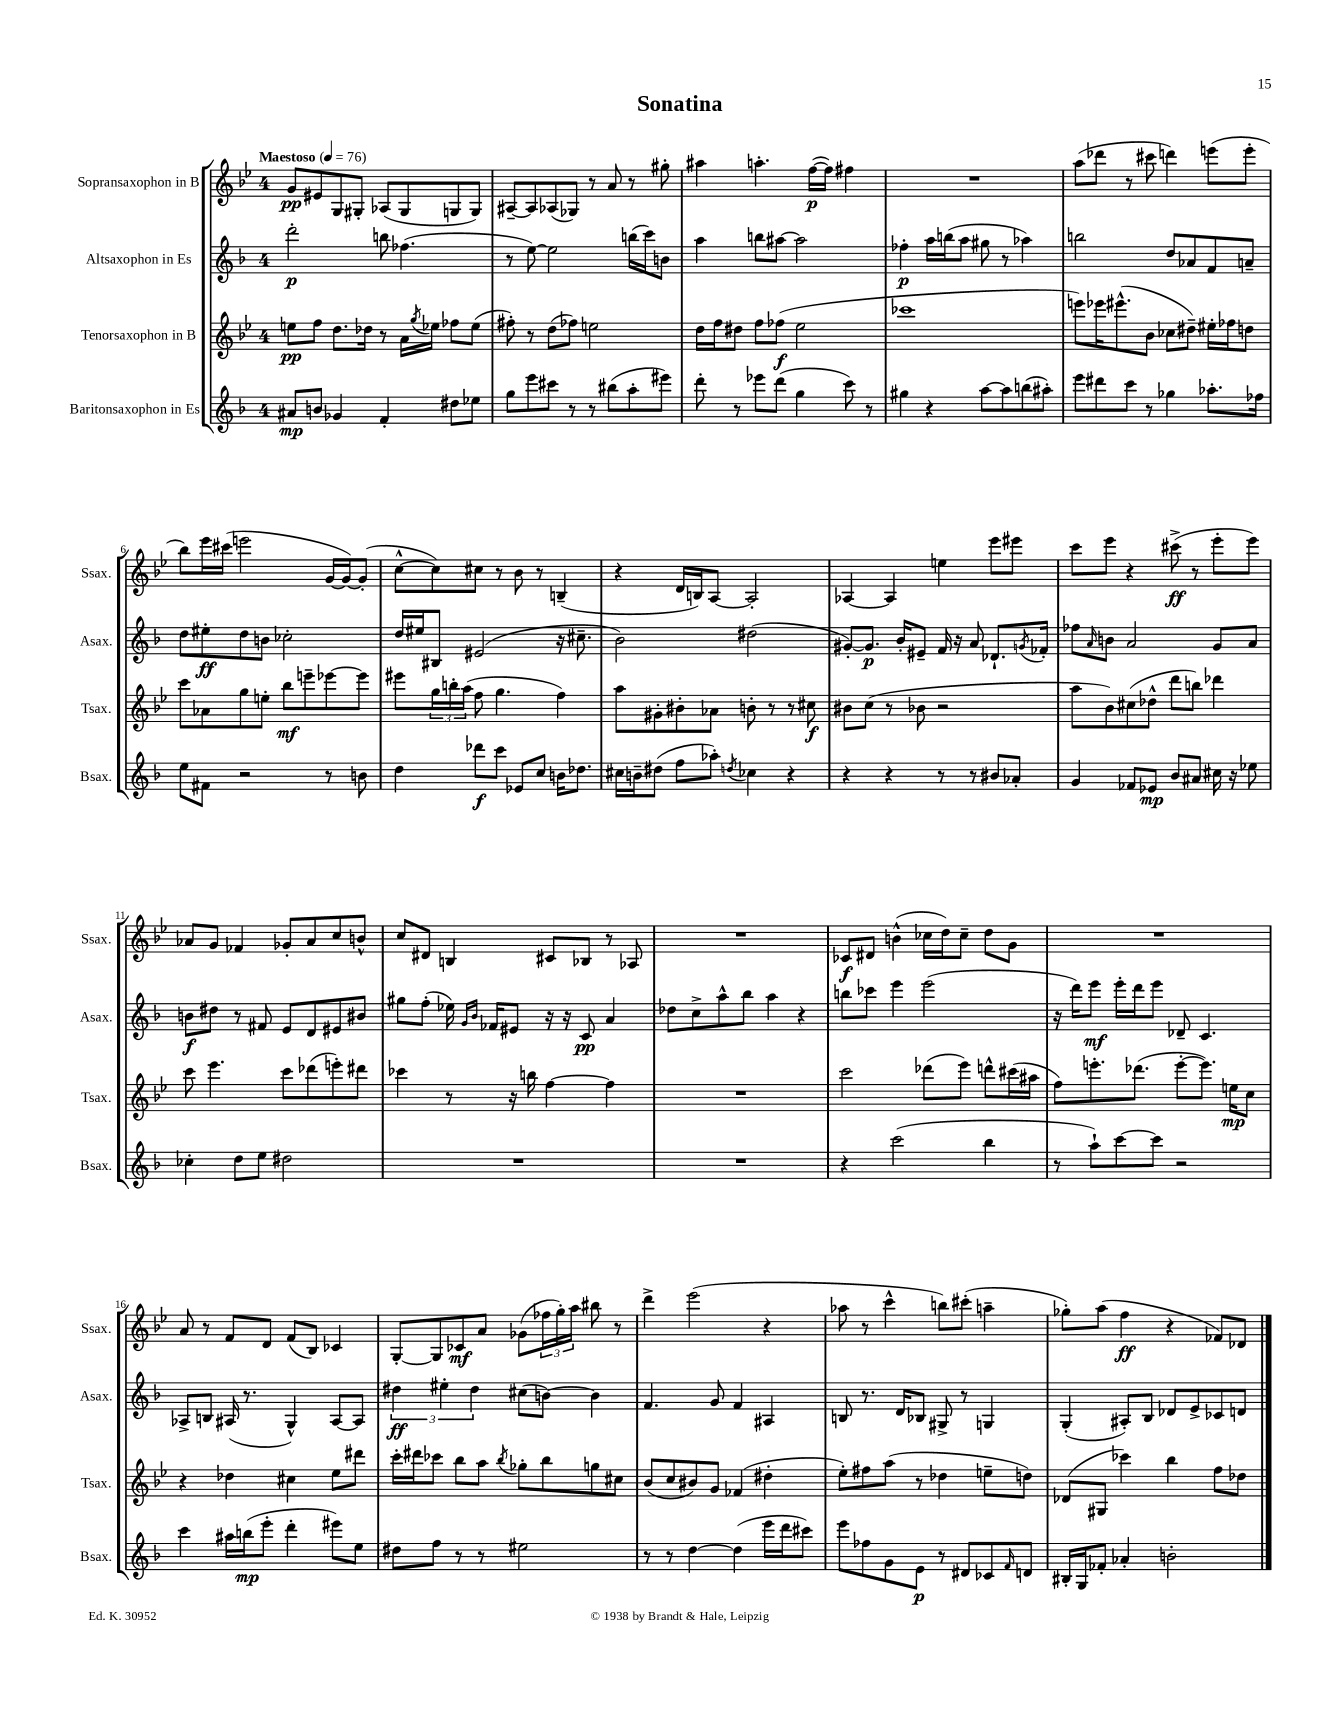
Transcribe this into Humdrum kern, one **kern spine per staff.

**kern	**kern	**kern	**kern
*staff4	*staff3	*staff2	*staff1
*clefG2	*clefG2	*clefG2	*clefG2
*k[b-]	*k[b-e-]	*k[b-]	*k[b-e-]
*M4/4	*M4/4	*M4/4	*M4/4
*MM76	*MM76	*MM76	*MM76
8a#/L	8ee\L	2ddd'\	8g/L
8b/J	8ff\J	.	8e#/
4g-/	8.dd\L	.	8G/
.	.	.	8G#'/J
.	16dd-\Jk	.	.
4f'/	8r	8bb\	(8A-/L
.	16a\LL	(4.ff-\	8G#/
.	8qgg/	.	.
.	16ee-\JJ	.	.
8dd#\L	8ff-\L	.	8G/
8ee-\J	(8ee-\J	.	8G/J)
=	=	=	=
8gg\L	8ff#'\)	8r	[8A#~/L
8eee\	8r	[8ee\)	8A#/]
8ccc#\J	(8dd\L	2ee\]	(8A-/
8r	8ff-\J)	.	8G-/J)
8r	2ee\	.	8r
(8bb#\L	.	.	8a/
8aa'\	.	(16bb\LL	8r
.	.	16ccc\J)	.
8eee#\J)	.	8b\J	8gg#'\
=	=	=	=
8ddd'\	16dd\LL	4aa\	4aa#\
.	16ff\J	.	.
8r	8dd#\J	.	.
8eee-\L	8ff\L	8bb\L	4.aa'\
(8ddd\J	(8ff-\J	[8aa#\J	.
4gg\	2ee-\	2aa#\]	.
.	.	.	([16ff\LL
.	.	.	16ff\]JJ)
8ccc\)	.	.	4ff#\
8r	.	.	.
=	=	=	=
4gg#\	1ccc-	4ff-'\	1r
4r	.	16aa\LL	.
.	.	(16bb\J	.
.	.	8aa\J	.
[8aa\L	.	8gg#\	.
8aa\]	.	8r	.
(8bb\	.	4aa-\)	.
8aa#'\J)	.	.	.
=	=	=	=
8eee\L	8eee\L)	2bb\	(8aa\L
8ddd#\	16eee-\K	.	8ddd-\J
.	(8.eee#^^\	.	.
8ccc\J	.	.	8r
8r	8b-\J	.	8ccc#\
4gg-\	8cc-\L	8dd/L	4ddd\)
.	8dd#~\J)	8a-/	.
8.aa-'\L	16ee#'\LL	8f/	(8eee\L
.	16ff-\J	.	.
.	8dd\J	8a~/J	8eee'\J
16ff-\Jk	.	.	.
=	=	=	=
8ee\L	8ccc\L	8dd\L	8bb-\L)
8f#\J	8a-\	8ee#'\	16eee-\L
.	.	.	(16ccc#\JJ
2r	8gg\	8dd\	2eee\
.	8ee'\J	8b\J	.
.	8bb-\L	2cc-'\	.
.	8eee~\	.	.
8r	[8eee-\	.	[16g/LL
.	.	.	16g/_J)
8b\	8eee-\]J	.	(8g'/]J
=	=	=	=
4dd\	8eee#\L	16dd/LL	[8cc^^\L
.	.	16ee#/J	.
.	24gg\L	8B#/J	8cc\])
.	24bb'\	.	.
.	(24aa\JJ	.	.
8ddd-\L	8ff\	(2e#/	8cc#\J
8ccc\J	4.gg\	.	8r
8e-/L	.	.	8b-\
8cc/J	.	.	8r
16b\LK	4ff\)	16r	(4B~/
8.dd-\J	.	8.cc#~\	.
=	=	=	=
16cc#\LL	8aa\L	2b-\)	4r
16b~\J	.	.	.
(8dd#\J	8g#'\	.	.
8ff\L	8b#'\	.	16d/LL
.	.	.	16B/J)
8aa-'\J)	8a-\J	.	[8A/J
8qdd/	.	.	.
4cc-\	8b'\	(2dd#\	2A'/]
.	8r	.	.
4r	8r	.	.
.	8cc#\	.	.
=	=	=	=
4r	8b#\L	[8g#'/L)	[4A-/
.	(8cc\J	8.g#/]J	.
4r	8r	.	4A-/]
.	.	16b-'/LK	.
.	8b-\	8e#~/J	.
8r	2r	16f/	4ee\
.	.	16r	.
8r	.	8a/	.
8b#/L	.	8.d-`/L	8eee-\L
8a-'/J	.	.	8eee#\J
.	.	8qg/	.
.	.	16f-'/Jk	.
=	=	=	=
4g/	8aa\L	8ff-\L	8ccc\L
.	.	16qqa/	.
.	8b-\)	8b\J	8eee-\J
8f-/L	(8cc#\	2a/	4r
8e-/J	8dd-^^\J	.	.
8b-/L	8ddd\L	.	(8ccc#^\
8a#/J	8bb\J)	.	8r
16cc#\	4ddd-\	8g/L	8eee-'\L
16r	.	.	.
8ee-\	.	8a/J	8eee-\J)
=	=	=	=
4cc-'\	8ccc\	8b\L	8a-/L
.	4.eee-\	8dd#\J	8g/J
8dd\L	.	8r	4f-/
8ee\J	.	8f#/	.
2dd#\	8ccc\L	8e/L	8g-'/L
.	(8ddd-\	8d/	8a-/
.	8eee'\)	8e#/	8cc/
.	8ddd#\J	8b#/J	8b^^/J
=	=	=	=
1r	4ccc-\	8gg#\L	8cc/L
.	.	(8ff'\J	8d#/J
.	8r	16ee-\)	4B/
.	.	16qqg/LL	.
.	.	16qqb-/JJ	.
.	.	16f-/LK	.
.	16r	8e#/J	.
.	16bb\	.	.
.	[4ff\	16r	8c#/L
.	.	16r	.
.	.	8c/	8B-/J
.	4ff\]	4a/	8r
.	.	.	8A-/
=	=	=	=
1r	1r	8dd-\L	1r
.	.	8cc^\	.
.	.	8aa^^\	.
.	.	8bb-\J	.
.	.	4aa\	.
.	.	4r	.
=	=	=	=
4r	2ccc\	8bb\L	8c-/L
.	.	8ccc-\J	8d#/J
(2ccc\	.	4eee\	(4b^^\
.	(8ddd-\L	(2eee\	16cc-\LL
.	.	.	16dd\J)
.	8eee-\J)	.	8cc-~\J
4bb-\	8ddd^^\L	.	8dd\L
.	(16ccc#\L	.	8g\J
.	16aa#\JJ	.	.
=	=	=	=
8r	8ff\L)	16r	1r
.	.	16ddd\LK)	.
8aa`\L)	8.eee'\	8eee\J	.
[8ccc\	.	16eee'\LL	.
.	(8.ddd-\J	16ddd\J	.
8ccc\]J	.	8eee\J	.
2r	[8eee'\L	8d-~/	.
.	8.eee\]J)	4.c/	.
.	16ee\LK	.	.
.	8cc\J	.	.
=	=	=	=
4ccc\	4r	8A-^/L	8a/
.	.	8B/J	8r
16aa#\LL	4dd-\	(16A#/	8f/L
(16bb\J	.	8.r	.
8eee'\J	.	.	8d/J
4ddd'\	4cc#\	4G^^/)	(8f/L
.	.	.	8B-/J)
8eee#\L)	8ee-\L	[8A#/L	4c-/
8ee\J	8ddd#\J	8A#/]J	.
=	=	=	=
8dd#\L	16ccc'\LL	6dd#\	[8G'/L
.	16ddd#\J	.	.
8ff\J	8ccc-\J	.	8G/]
.	.	6ee#'\	.
8r	8bb-\L	.	8c-/
.	.	6dd#\	.
8r	8aa\J	.	8a/J
.	8qbb-/	.	.
2ee#\	8gg-'\L	(8cc#\L	(8g-\L
.	8bb-\	[8b\J)	24ff-\L
.	.	.	24gg'\)
.	.	.	24aa\JJ
.	8gg\	4b\]	8bb#\
.	8cc#\J	.	8r
=	=	=	=
8r	(8b-/L	4.f/	4ddd^\
8r	8cc/	.	.
[4dd\	8b#/)	.	(2eee-\
.	8g/J	8g/	.
(4dd\]	(4f-/	4f/	.
16eee\LL	4dd#'\	4A#/	4r
16ddd\J	.	.	.
8ccc#\J)	.	.	.
=	=	=	=
8eee\L	8ee-'\L)	8B/	8aa-\
8ff-\	8ff#\	8.r	8r
8g\	(8aa\J	.	4ccc^^\
.	.	16d/LK	.
8e\J	8r	8B-/J	.
8r	4dd-\	8G#^/	8bb\L)
8d#/L	.	8r	(8ccc#'\J
8c-/	8ee~\L	4G/	4aa~\
16qqf/	.	.	.
8d/J	8dd\J)	.	.
=	=	=	=
16B#'/LL	(8d-/L	(4G'/	8gg-'\L)
16G/J	.	.	.
8f-'/J	8G#/J	.	(8aa\J
4a-'/	4ccc-\)	8A#'/L)	4ff\
.	.	8B-/J	.
2b'\	4bb-\	8d-/L	4r
.	.	8e^/	.
.	8ff\L	8c-/	8f-/L)
.	8dd-\J	8d/J	8d-/J
==	==	==	==
*-	*-	*-	*-
